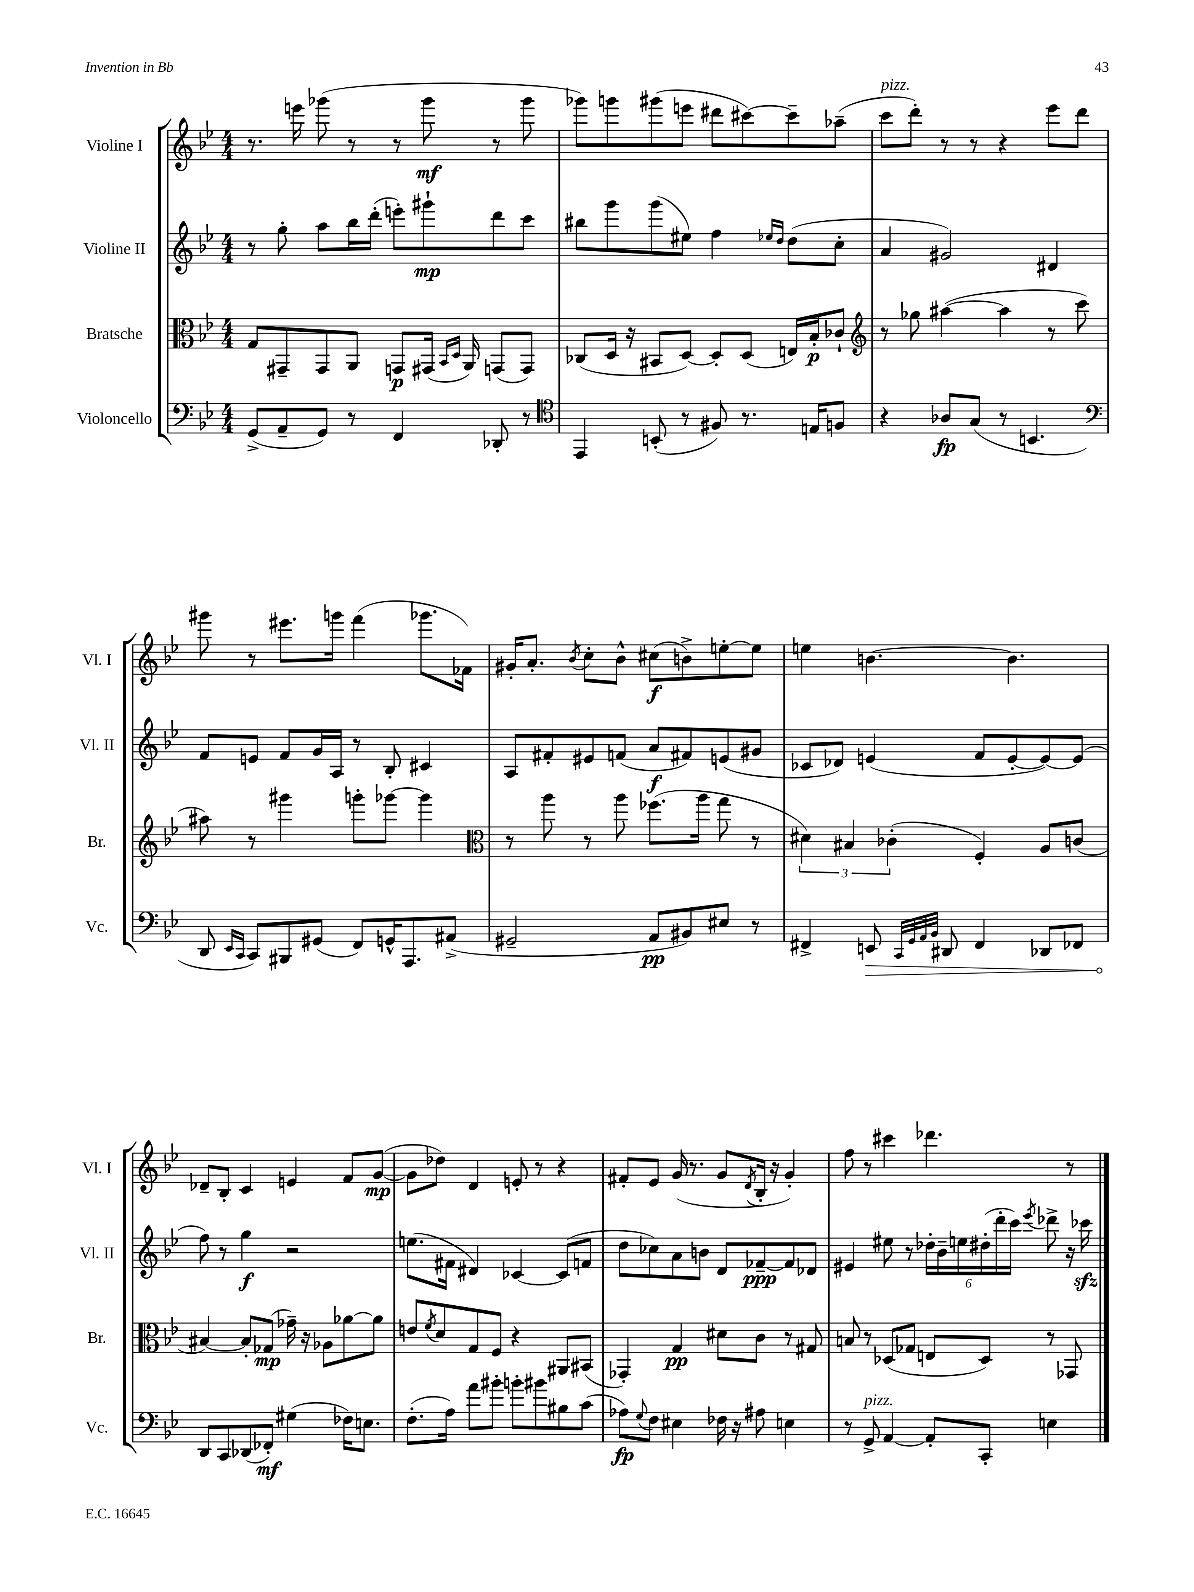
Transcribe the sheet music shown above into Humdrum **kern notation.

**kern	**kern	**kern	**kern
*staff4	*staff3	*staff2	*staff1
*clefF4	*clefC3	*clefG2	*clefG2
*k[b-e-]	*k[b-e-]	*k[b-e-]	*k[b-e-]
*M4/4	*M4/4	*M4/4	*M4/4
(8GG^	8G	8r	8.r
8AA~	8GG#~	8gg'	.
.	.	.	16eee
8GG)	8GG#	8aa	(8ggg-
8r	8AA	16bb-	8r
.	.	(16ddd'	.
4FF	8GG	8eee')	8r
.	(16GG#	8ggg#`	8ggg-
.	16qqBB-	.	.
.	16qqD	.	.
.	16AA)	.	.
8DD-'	(8GG	8ddd	8r
8r	8GG)	8ccc	8ggg-
=	=	=	=
*clefC4	*	*	*
4EE-	(8C-	8bb#	8ggg-)
.	16D	8ggg	8ggg
.	16r	.	.
(8BB'	8BB#	(8ggg	(8ggg#
8r	[8D)	8ee#)	8eee
8F#)	8D']	4ff	8ddd#
8.r	(8D	.	[8ccc#)
.	.	16qqee-	.
.	.	16qqdd	.
.	16E)	(8dd	8ccc#~]
16E	16B-'	.	.
8F	8c-`	8cc'	(8aa-~
=	=	=	=
*	*clefG2	*	*
4r	8r	4a	8ccc
.	8gg-	.	8ddd')
8A-	([4aa#	2g#)	8r
(8G	.	.	8r
8r	4aa#]	.	4r
4.BB	.	.	.
.	8r	4d#	8eee-
.	8ccc	.	8ddd
=	=	=	=
*clefF4	*	*	*
8DD	8aa#)	8f	8ggg#
16qqEE-	.	.	.
16qqCC	.	.	.
8CC)	8r	8e	8r
8BBB#	4ggg#	8f	8.eee#
(8GG#	.	16g	.
.	.	16A	16ggg
8FF)	8ggg'	8r	(4fff
16GG^^	[8ggg-	8B-'	.
8.AAA	.	.	.
.	4ggg-]	4c#	8.ggg-
(8AA#^	.	.	.
.	.	.	16f-)
=	=	=	=
*	*clefC3	*	*
2GG#~	8r	8A	16g#'
.	.	.	8.a'
.	8aa	8f#'	.
.	.	.	8qb-
.	8r	8e#	8cc'
.	8aa	(8f	8b-^^
8AA	(8.ff-	8a	(8cc#
8BB#)	.	8f#)	8b^)
.	16aa	.	.
8E#	8gg	(8e	[8ee'
8r	8r	8g#	8ee]
=	=	=	=
4FF#^	6d#)	8c-	4ee
.	.	8d-)	.
.	6B#	.	.
8EE	.	(4e	[4.b
.	(6c-'	.	.
32qqCC	.	.	.
32qqGG	.	.	.
32qqAA	.	.	.
32qqBB-	.	.	.
8DD#	.	.	.
4FF#	4F')	8f	.
.	.	[8e'	4.b]
8DD-	8A	8e_)	.
8FF-	(8c	(8e]	.
=	=	=	=
8DD	[4B#)	8ff)	8d-~
8CC	.	8r	8B-'
(8DD-	8B#']	4gg	4c
8FF-')	(8G-	.	.
(4G#	16g-~)	2r	4e
.	16r	.	.
.	8A-	.	.
16F-)	[8a-	.	8f
8.E	.	.	.
.	8a-]	.	([8g
=	=	=	=
(8.F'	8e	(8.ee	8g]
.	8qf	.	.
.	8d	.	8dd-)
16A)	.	16f#	.
8a	8G	4d#)	4d
8b#'	8F	.	.
8b'	4r	[4c-	8e'
8b#	.	.	8r
8B#	8AA#	(8c-]	4r
(8c	(8BB#	8f	.
=	=	=	=
8A-)	4GG-')	8dd	8f#'
8qqG	.	.	.
8F	.	8cc-)	8e-
4E#	4G	8a	(16g
.	.	.	8.r
.	.	8b	.
16F-	8d#	8d	8g
16r	.	.	.
.	.	.	8qd
8A#	8c	[8f-~	16B-'
.	.	.	16r
4E	8r	8f-]	4g')
.	8G#	8d-	.
=	=	=	=
8r	8B	4e#	8ff
8GG^	8r	.	8r
[4AA	(8D-	8ee#	4ccc#
.	8G-	8r	.
8AA']	8E	24dd-'	4.ddd-
.	.	24b-~	.
.	.	24ee	.
8CC'	8D-)	(24dd#'	.
.	.	24ddd'	.
.	.	24ccc)	.
.	.	8qeee-	.
4E	8r	8ddd-^	.
.	8GG-	16r	8r
.	.	16ccc-	.
==	==	==	==
*-	*-	*-	*-
